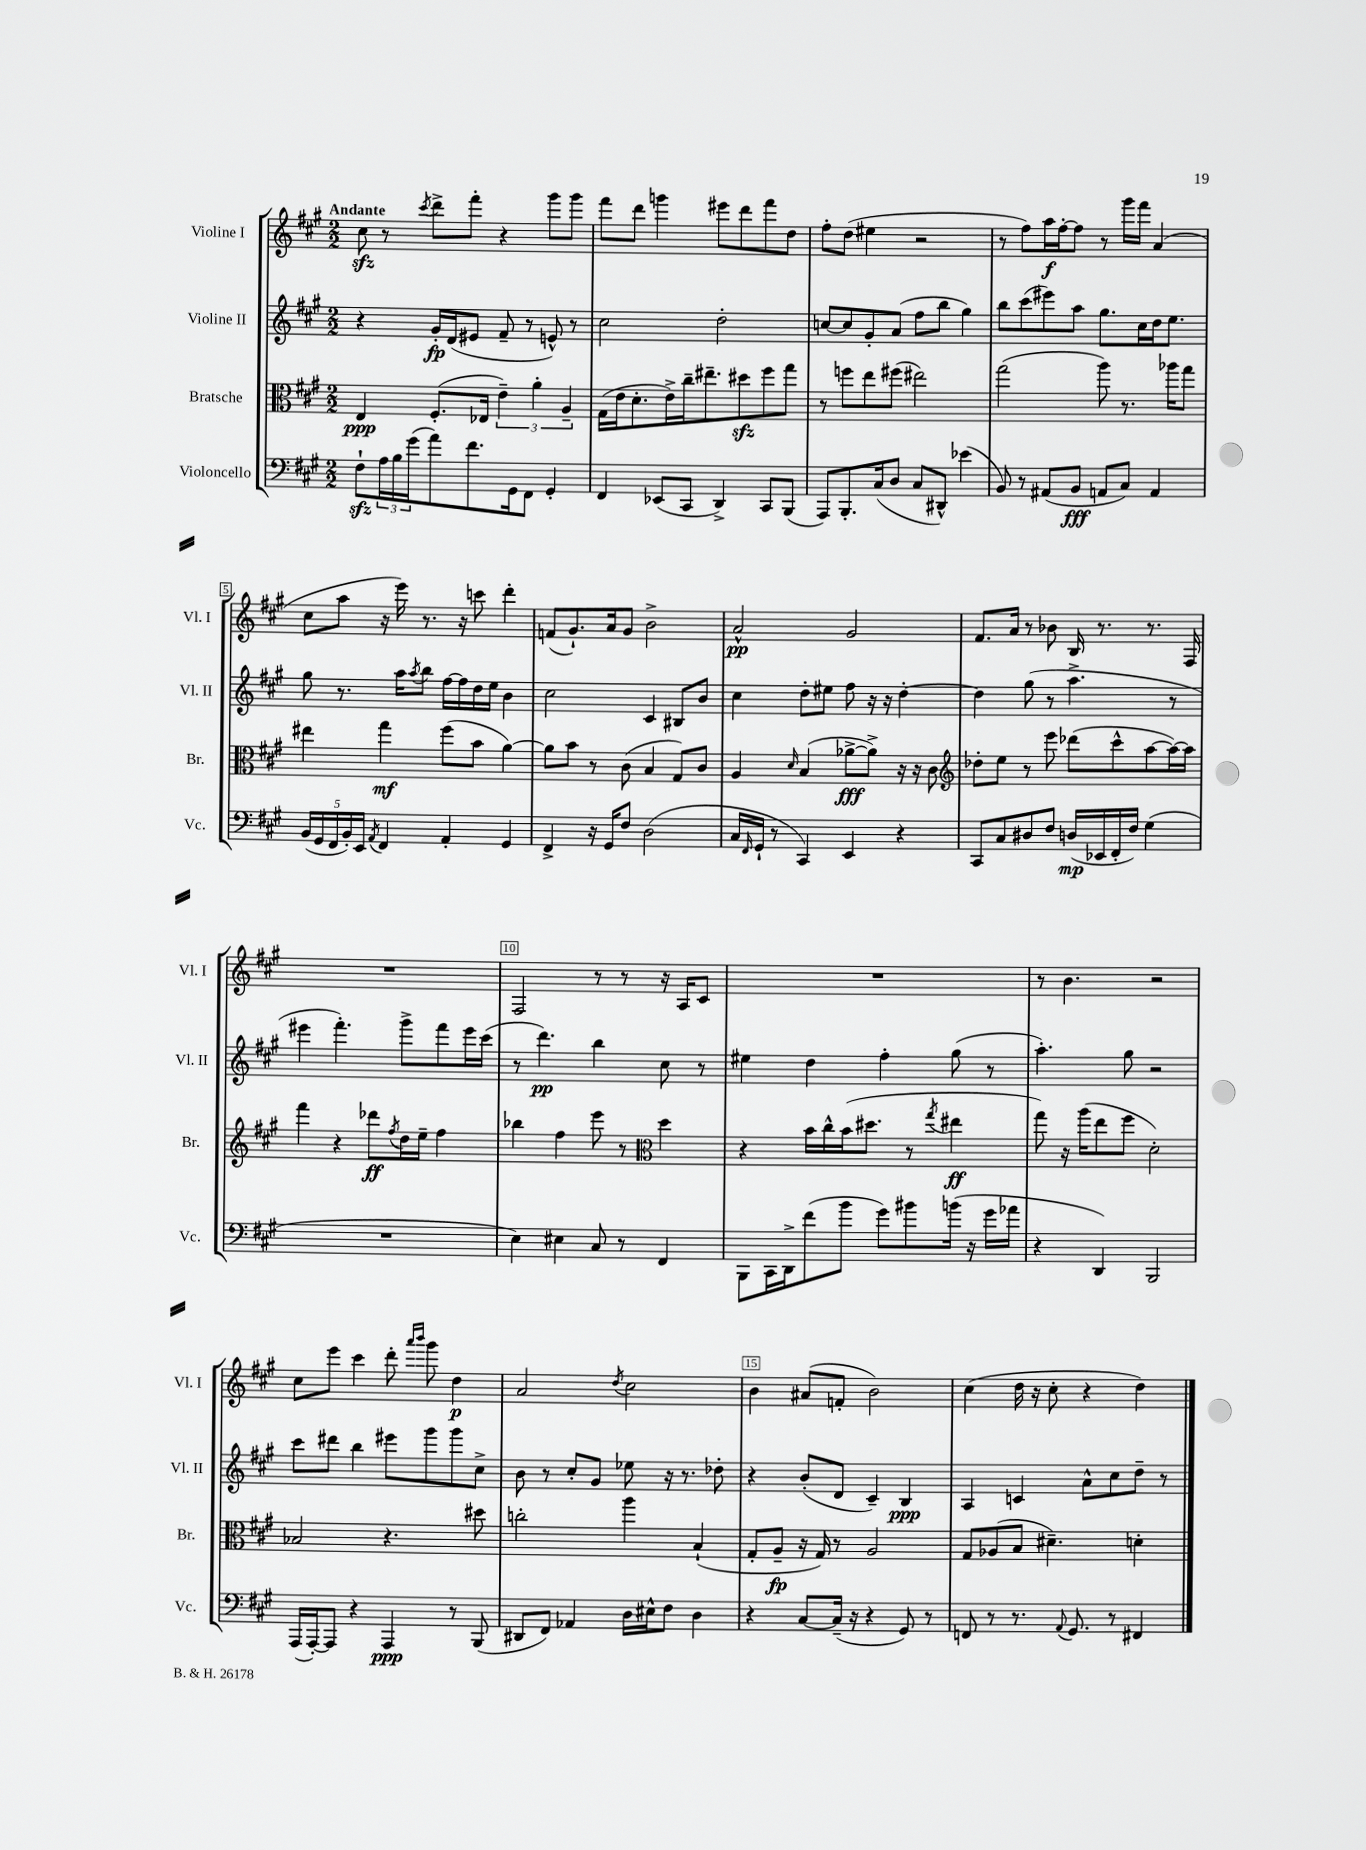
<<
\new StaffGroup <<
\new Staff = "s0" \with { instrumentName = "Violine I" shortInstrumentName = "Vl. I" } {
    \clef treble \key a \major \numericTimeSignature \time 2/2 \tempo "Andante"
    cis''8\sfz r8 \acciaccatura { cis'''8 } d'''8-> fis'''8-. r4 gis'''8 gis'''8 |
    fis'''8 d'''8 g'''4 eis'''8 d'''8 fis'''8 d''8 |
    fis''8-. d''8( eis''4 r2 |
    r8 fis''8) a''16\f fis''16~-. fis''8 r8 gis'''16 fis'''16 a'4( |
    cis''8 a''8 r16 e'''16) r8. r16 c'''8 d'''4-. |
    f'8( gis'8.-!) a'16 gis'8 b'2-> |
    a'2-^\pp gis'2 |
    fis'8. a'16 r8 bes'8 b16 r8. r8. fis16 |
    R1 |
    fis2 r8 r8 r16 a16 cis'8 |
    R1 |
    r8 b'4. r2 |
    cis''8 e'''8 cis'''4 d'''8-. \grace { a'''16 b'''16 } gis'''8 d''4\p |
    a'2 \acciaccatura { d''8 } cis''2 |
    b'4 ais'8( f'8-. b'2) |
    cis''4( d''16 r16 cis''8-. r4 d''4) \bar "|." |
}
\new Staff = "s1" \with { instrumentName = "Violine II" shortInstrumentName = "Vl. II" } {
    \clef treble \key a \major \numericTimeSignature \time 2/2
    r4 gis'16-.\fp d'16( eis'8 fis'8-- r8 e'8-^) r8 |
    cis''2 d''2-. |
    c''8~ c''8 gis'8-. a'8( fis''8 b''8 gis''4) |
    b''8 cis'''8( eis'''8) a''8 gis''8. cis''16 d''16 e''8. |
    gis''8 r8. a''16 \acciaccatura { a''8 } b''8 fis''16~ fis''16 d''16 e''16 b'4 |
    cis''2 cis'4 bis8 b'8 |
    cis''4 d''8-. eis''8 fis''8 r16 r16 d''4~-. |
    d''4 gis''8( r8 a''4.-> r8 |
    eis'''4 fis'''4.-.) gis'''8-> fis'''8 eis'''16 cis'''16( |
    r8 d'''4.\pp) b''4 cis''8 r8 |
    eis''4 d''4 fis''4-. gis''8( r8 |
    a''4.-.) gis''8 r2 |
    cis'''8 dis'''8 b''4 eis'''8 gis'''8 gis'''8 cis''8-> |
    b'8 r8 cis''8-. gis'8 ees''8 r16 r8. des''8-. |
    r4 b'8-.( d'8 cis'4--) b4\ppp |
    a4 c'4 a'8-^ cis''8 d''8-- r8 \bar "|." |
}
\new Staff = "s2" \with { instrumentName = "Bratsche" shortInstrumentName = "Br." } {
    \clef alto \key a \major \numericTimeSignature \time 2/2
    e4\ppp fis8.-.( ees16 \tuplet 3/2 { e'4--) a'4-. a4-- } |
    gis16( e'16 d'8.-. e'16->) cis''16-- eis''8.-- dis''8\sfz fis''8 gis''8 |
    r8 f''8 e''8 fis''8( eis''2) |
    gis''2( a''8) r8. aes''16 gis''8 |
    eis''4 gis''4\mf fis''8( b'8 a'4~) |
    a'8 b'8 r8 cis'8( b4 gis8) cis'8 |
    a4 \grace { d'16 } b4( aes'8~->\fff aes'8->) r16 r16 cis'8 |
    \clef treble des''8-. e''8 r8 e'''8 des'''8( cis'''8-^ a''8~ a''16~) a''16 |
    fis'''4 r4 des'''8\ff \acciaccatura { fis''8 } d''16 e''16-- fis''4 |
    bes''4 fis''4 e'''8 r8 \clef alto d''4 |
    r4 b'16 cis''16-^ b'16( dis''8. r8 \acciaccatura { gis''8 } eis''4\ff |
    gis''8) r16 a''16( e''8 fis''8 d'2-.) |
    bes2 r4. dis''8 |
    c''2-. a''4 b4-!( |
    gis8-. a8--\fp r16 gis16) r8 a2 |
    gis8 aes8( b8 dis'4.--) d'4-. \bar "|." |
}
\new Staff = "s3" \with { instrumentName = "Violoncello" shortInstrumentName = "Vc." } {
    \clef bass \key a \major \numericTimeSignature \time 2/2
    fis8-!\sfz \tuplet 3/2 { a16 b16 gis'16( } a'8) fis'8. gis,16 fis,8 gis,4-. |
    fis,4 ees,8( cis,8 d,4->) cis,8 b,,8( |
    a,,8) b,,8.-. cis16( d8 cis8 dis,8-^) ees'4( |
    b,8) r8 ais,8( b,8\fff a,8 cis8) a,4 |
    \tuplet 5/4 { b,16( gis,16 fis,16 b,16-.) e,16 } \acciaccatura { a,8 } fis,4 a,4-. gis,4 |
    fis,4-> r16 gis,16 fis8 d2( |
    cis16 \grace { fis,16 } gis,16-! r8 cis,4) e,4 r4 |
    cis,8 cis8 dis8 fis8 d16\mp( ees,16 fis,16-. fis16) gis4( |
    R1 |
    e4) eis4 cis8 r8 fis,4 |
    b,,8 cis,16 d,16-> fis'8( b'8 gis'8) bis'8 b'16( r16 gis'16 aes'16 |
    r4 d,4) b,,2 |
    a,,16( a,,16~-.) a,,8 r4 a,,4\ppp r8 b,,8( |
    dis,8 fis,8) aes,4 d16 eis16-^ fis8 d4 |
    r4 cis8~ cis16--( r16 r4 gis,8) r8 |
    f,8 r8 r8. \appoggiatura { a,8 } gis,8. r8 fis,4 \bar "|." |
}
>>
>>
\layout { \context { \Score \override BarNumber.break-visibility = ##(#f #t #t) barNumberVisibility = #(every-nth-bar-number-visible 5) \override BarNumber.stencil = #(make-stencil-boxer 0.1 0.3 ly:text-interface::print) } }
